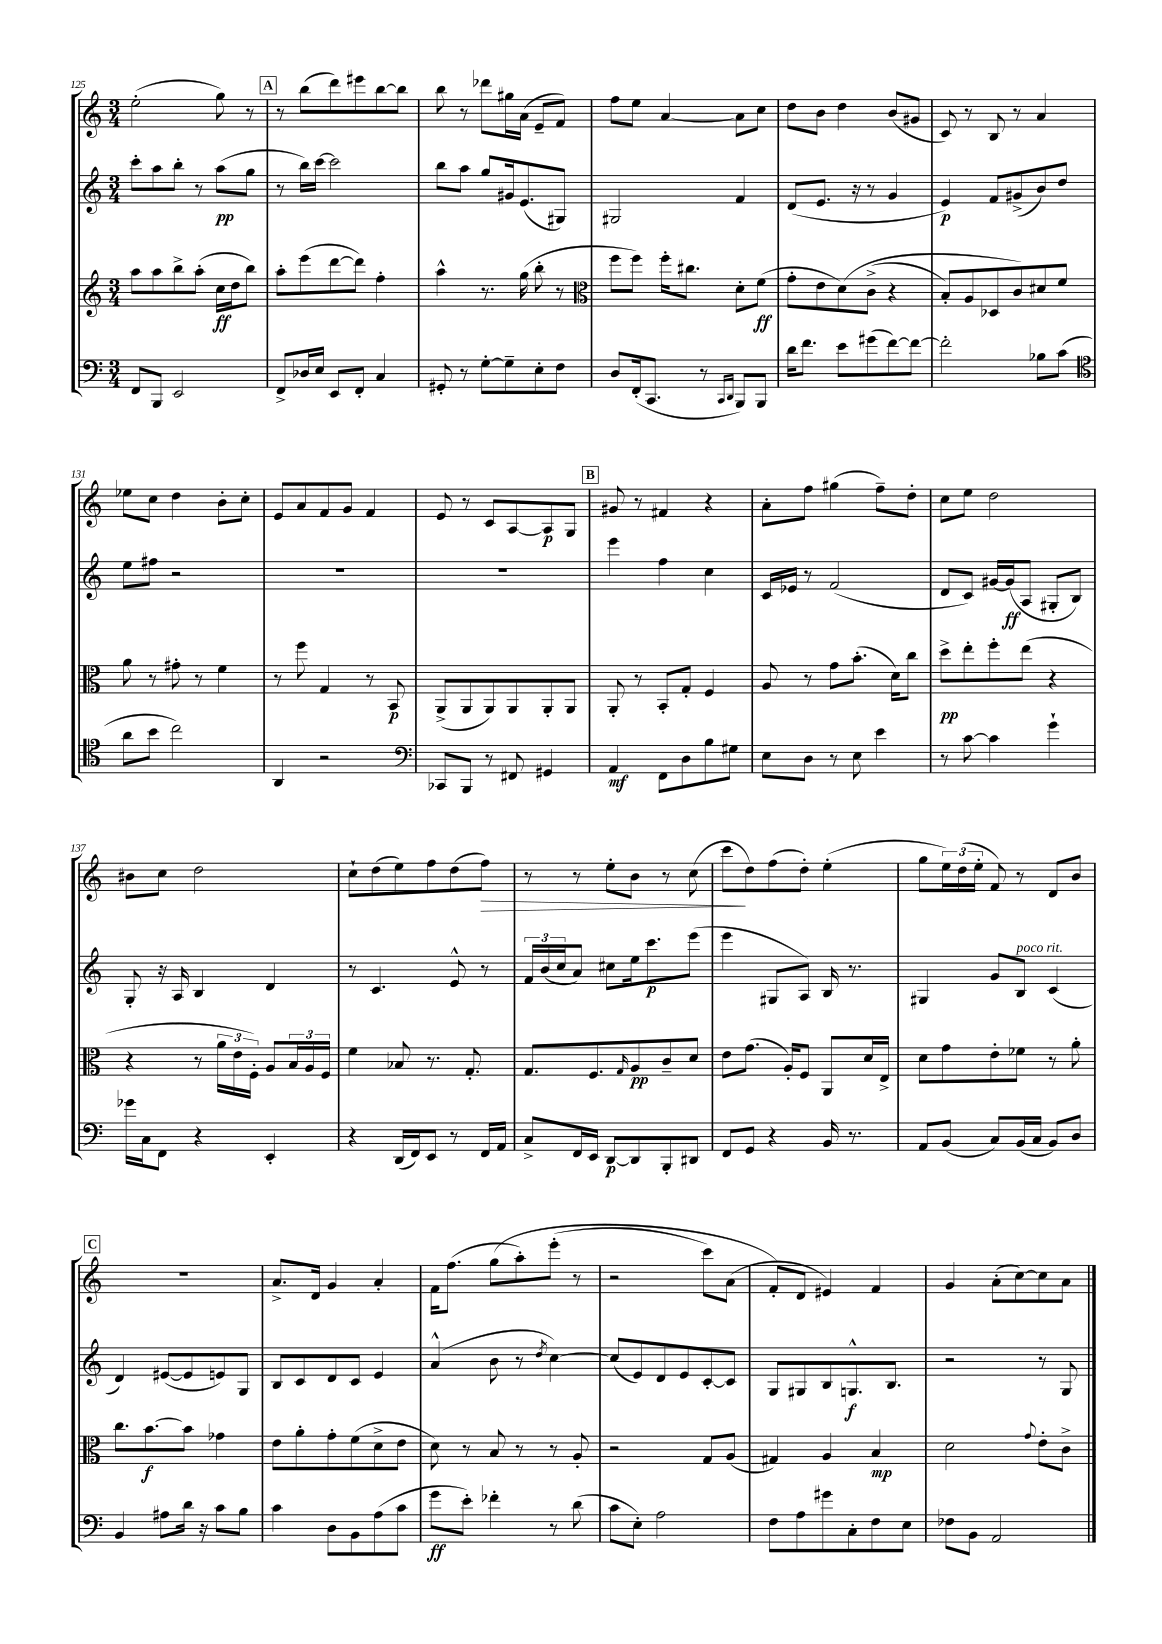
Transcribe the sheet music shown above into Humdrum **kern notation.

**kern	**kern	**kern	**kern
*staff4	*staff3	*staff2	*staff1
*clefF4	*clefG2	*clefG2	*clefG2
*k[]	*k[]	*k[]	*k[]
*M3/4	*M3/4	*M3/4	*M3/4
8FF/L	8aa\L	8ccc'\L	(2ee'\
8BBB/J	8aa\	8aa\	.
2EE/	8bb^\	8bb'\J	.
.	(8aa'\J	8r	.
.	16cc\LL	(8aa\L	8gg\)
.	16dd\J	.	.
.	8bb\J)	8gg\J	8r
=	=	=	=
8FF^/L	8aa'\L	8r	8r
16D-/L	(8eee\	16bb\LL)	(8bb\L
16E/JJ	.	[16ccc\JJ	.
8EE/L	[8ddd\	2ccc\]	8ddd\)
8FF'/J	8ddd\]J)	.	8eee#\
4C/	4ff'\	.	[8bb\
.	.	.	8bb\]J
=	=	=	=
8GG#'/	4aa^^\	8bb\L	8bb\
8r	.	8aa\J	8r
[8G'\L	8.r	8gg/L	8ddd-\L
8G~\]	.	16g#/k	16gg#\L
.	(16gg\	(8.e/	(16a\JJ
8E'\	8bb'\	.	8e~/L
8F\J	8r	8G#/J)	8f/J)
=	=	=	=
*	*clefC3	*	*
8D/L	8ff\L	2G#/	8ff\L
(16FF'/k	8ff\J)	.	8ee\J
8.CC/J	.	.	.
.	16ff'\LK	.	[4a/
.	8.cc#\J	.	.
8r	.	.	.
16qqCC/LL	.	.	.
16qqDD/JJ	.	.	.
8BBB/L)	8d'\L	4f/	8a\]L
8BBB/J	(8f\J	.	8cc\J
=	=	=	=
16d\LK	8g'\L	(8d/L	8dd\L
8.f\J	.	.	.
.	8e\	8.e/J	8b\J
8e\L	&(8d\)	.	4dd\
.	.	16r	.
(8g#\	(8c^\J	8r	.
[8f\)	4r	4g/	(8b/L
8f\_J	.	.	8g#/J
=	=	=	=
2f'\]	8B'/L)	4e/)	8c/)
.	8A/	.	8r
.	8D-/	8f/L	8B/
.	8c/&)	(8g#^/	8r
8B-\L	8d#/	8b/)	4a/
(8c\J	8f/J	8dd/J	.
=	=	=	=
*clefC4	*	*	*
8a\L	8a\	8ee\L	8ee-\L
8b\J	8r	8ff#\J	8cc\J
2cc\)	8g#'\	2r	4dd\
.	8r	.	.
.	4f\	.	8b'\L
.	.	.	8cc'\J
=	=	=	=
4AA/	8r	2.r	8e/L
.	8ff\	.	8a/
2r	4G/	.	8f/
.	.	.	8g/J
.	8r	.	4f/
.	8BB/	.	.
=	=	=	=
*clefF4	*	*	*
8CC-/L	(8AA^/L	2.r	8e/
8BBB/J	8AA/	.	8r
8r	8AA/)	.	8c/L
8FF#/	8AA/	.	[8A/
4GG#/	8AA'/	.	8A/]
.	8AA/J	.	8G/J
=	=	=	=
4AA/	8AA'/	4eee\	8g#/
.	8r	.	8r
8FF\L	8BB'/L	4ff\	4f#/
8D\	8G'/J	.	.
8B\	4F/	4cc\	4r
8G#\J	.	.	.
=	=	=	=
8E\L	8A/	16c/LL	8a'\L
.	.	16e-/JJ	.
8D\J	8r	8r	8ff\J
8r	8g\L	(2f/	(4gg#\
8E\	(8.b'\J	.	.
4e\	.	.	8ff~\L)
.	16d\LK)	.	.
.	8cc\J	.	8dd'\J
=	=	=	=
8r	8dd^\L	8d/L	8cc\L
[8c\	8ee'\	8c/J)	8ee\J
4c\]	8ff'\	[16g#/LL	2dd\
.	.	(16g#/]J	.
.	(8ee\J	8A/J	.
4g`\	4r	8G#'/L	.
.	.	8B/J)	.
=	=	=	=
16g-\LL	4r	8G'/	8b#\L
16C\J	.	.	.
8FF\J	.	16r	8cc\J
.	.	16A/	.
4r	8r	4B/	2dd\
.	24a\LL	.	.
.	24e\	.	.
.	24F'\JJ)	.	.
4EE'/	8A/L	4d/	.
.	24B/L	.	.
.	24A/	.	.
.	24F/JJ	.	.
=	=	=	=
4r	4f\	8r	8cc`\L
.	.	4.c/	(8dd\
(16DD/LL	8B-/	.	8ee\)
16FF/J)	.	.	.
8EE/J	8.r	.	8ff\
8r	.	8e^^/	(8dd\
.	8.G'/	.	.
16FF/LL	.	8r	8ff\J)
16AA/JJ	.	.	.
=	=	=	=
8C^/L	8.G/L	24f/LL	8r
.	.	(24b/	.
.	.	24cc/J	.
16FF/L	.	8a/J)	8r
16EE/JJ	8.F/	.	.
[8DD/L	.	8cc#\L	8ee'\L
.	16qqG/	.	.
8DD/]	8A/	16ee\k	8b\J
.	.	8.ccc\	.
8BBB'/	8c~/	.	8r
8DD#/J	8d/J	(8eee\J	(8cc\
=	=	=	=
8FF/L	8e\L	4eee\	8ccc\L
8GG/J	(8.g\J	.	8dd\)
4r	.	8G#/L	(8ff\
.	16A'/LK)	.	.
.	8F/J	8A/J)	8dd'\J)
16BB/	8AA/L	16B/	(4ee'\
8.r	.	8.r	.
.	16d/L	.	.
.	16E^/JJ	.	.
=	=	=	=
8AA/L	8d\L	4G#/	8gg\L
(8BB/J	8g\	.	24ee\L)
.	.	.	(24dd\
.	.	.	24ee'\JJ
8C/L)	8e'\	8g/L	8f/)
(16BB/L	8f-\J	8B/J	8r
16C/JJ	.	.	.
8BB/L)	8r	(4c/	8d/L
8D/J	8a'\	.	8b/J
=	=	=	=
4BB/	8.cc\L	4d/)	2.r
.	[8.b\	.	.
8A#\L	.	([8e#/L	.
16d\Jk	8b\]J	8e#/]	.
16r	.	.	.
8c\L	4g-\	8e/)	.
8B\J	.	8G/J	.
=	=	=	=
4c\	8e\L	8B/L	8.a^/L
.	8a'\	8c/	.
.	.	.	16d/Jk
8D\L	8g'\	8d/	4g/
8BB\	(8f\	8c/J	.
(8A\	8d^\	4e/	4a'/
8c\J	8e\J	.	.
=	=	=	=
8g\L	8d\)	(4a^^/	16f\LK
.	.	.	(8.ff\J
8e'\J)	8r	.	.
4f-'\	8B/	8b\	&(8gg\L
.	8r	8r	8aa'\)
.	.	8qdd/	.
8r	8r	[4cc\)	(8eee'\J
(8d\	8A'/	.	8r
=	=	=	=
8c\L	2r	(8cc/]L	2r
8E'\J)	.	8e/)	.
2A\	.	8d/	.
.	.	8e/	.
.	8G/L	[8c'/	8ccc\L)
.	(8A/J	8c/]J	(8a\J
=	=	=	=
8F\L	4G#/)	8G/L	8f'/L&)
8A\	.	8G#/	8d/J
8g#\	4A/	8B/	4e#/)
8C'\	.	8.G^^/	.
8F\	4B/	.	4f/
.	.	8.B/J	.
8E\J	.	.	.
=	=	=	=
8F-\L	2d\	2r	4g/
8BB\J	.	.	.
2AA/	.	.	(8a'\L
.	.	.	[8cc\)
.	8qqg/	.	.
.	8e'\L	8r	8cc\]
.	8c^\J	8G/	8a\J
==	==	==	==
*-	*-	*-	*-
